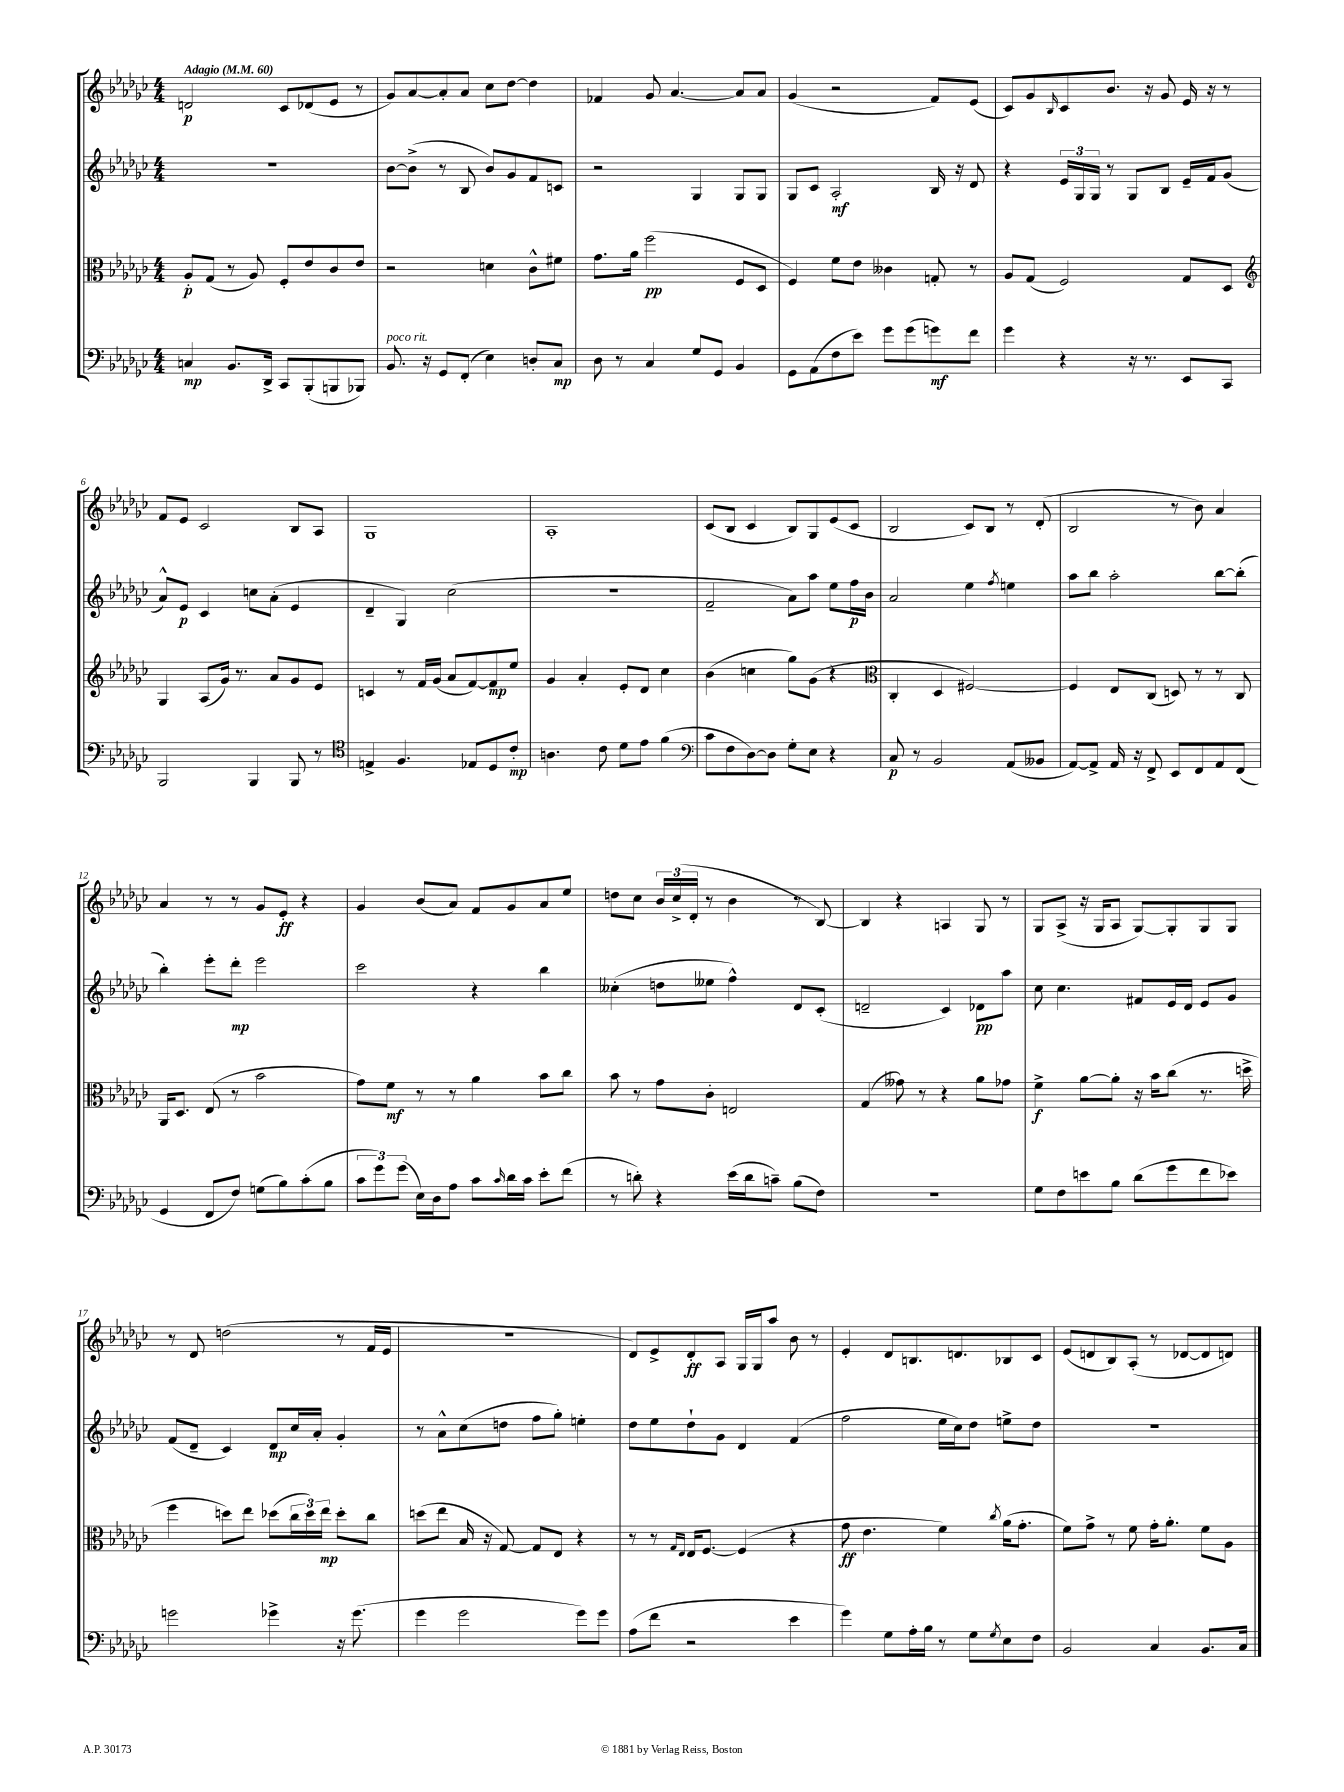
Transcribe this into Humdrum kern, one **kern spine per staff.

**kern	**kern	**kern	**kern
*staff4	*staff3	*staff2	*staff1
*clefF4	*clefC3	*clefG2	*clefG2
*k[b-e-a-d-g-c-]	*k[b-e-a-d-g-c-]	*k[b-e-a-d-g-c-]	*k[b-e-a-d-g-c-]
*M4/4	*M4/4	*M4/4	*M4/4
*MM60	*MM60	*MM60	*MM60
4C	8A-'	1r	2d
.	(8G-	.	.
8.BB-	8r	.	.
.	8A-)	.	.
16DD-^	.	.	.
8CC-	8F'	.	8c-
(8BBB-'	8e-	.	(8d-
8BBB	8c-	.	8e-
8BBB-)	8e-	.	8r
=	=	=	=
8.BB-	2r	[8b-	8g-)
.	.	(8b-^]	[8a-
16r	.	.	.
8GG-	.	8r	8a-']
(8FF'	.	8B-	8a-
4E-)	4d	8b-)	8cc-
.	.	8g-	[8dd-
8D'	8c-^^	8f	4dd-]
8C-	8f#	8c	.
=	=	=	=
8D-	8.g-	2r	4f-
8r	.	.	.
.	16a-	.	.
4C-	(2ff	.	8g-
.	.	.	[4.a-
8G-	.	4G-	.
8GG-	.	.	.
4BB-	8F	8G-	8a-]
.	8D-	8G-	8a-
=	=	=	=
8GG-	4F)	8G-	(4g-
(8AA-	.	8c-	.
8F	8f	2A-'	2r
8e-)	8e-	.	.
8g-	4c--	.	.
(8g-	.	.	.
8g)	8G'	16B-	8f)
.	.	16r	.
8f	8r	8d-	(8e-
=	=	=	=
4g-	8A-	4r	8c-)
.	(8G-	.	8g-
.	.	.	16qqB-
4r	2F)	24e-	8c-
.	.	24G-	.
.	.	24G-	.
.	.	8r	8.b-
16r	.	8G-	.
8.r	.	.	16r
.	.	8B-	8g-
8EE-	8G-	16e-~	16e-
.	.	16f	16r
8CC-	8D-	(8g-	8r
=	=	=	=
*	*clefG2	*	*
2BBB-	4G-	8a-^^)	8f
.	.	8e-	8e-
.	(8A-	4c-	2c-
.	16g-)	.	.
.	8.r	.	.
4BBB-	.	8cc	.
.	8a-	(8a-'	.
8BBB-	8g-	4e-	8B-
8r	8e-	.	8A-
=	=	=	=
*clefC4	*	*	*
4E^	4c	4d-~	1G-
4.F	8r	4G-)	.
.	16f	.	.
.	(16g-	.	.
.	8a-	(2cc-	.
8E-	[8f)	.	.
8D-	8f]	.	.
8c-'	8ee-	.	.
=	=	=	=
4.A	4g-	1r	1A-'
.	4a-'	.	.
8c-	.	.	.
8d-	8e-'	.	.
8e-	8d-	.	.
(4f	4cc-	.	.
=	=	=	=
*clefF4	*	*	*
8c-	(4b-	2f~	(8c-
8F	.	.	8B-
[8D-)	4cc	.	4c-
8D-]	.	.	.
8G-'	8gg-)	8a-)	8B-)
8E-	(8g-	8aa-	8G-
4r	4r	8ee-	(8e-
.	.	16ff	8c-
.	.	16b-	.
=	=	=	=
*	*clefC3	*	*
8C-	4C-'	2a-	2B-
8r	.	.	.
2BB-	4D-	.	.
.	[2F#)	4ee-	8c-)
.	.	.	8B-
.	.	8qff	.
(8AA-	.	4ee	8r
8BB--	.	.	(8d-'
=	=	=	=
[8AA-)	4F#]	8aa-	2B-
8AA-^]	.	8bb-	.
16AA-	8E-	2aa-'	.
16r	.	.	.
8FF^	(8C-	.	.
8EE-	8D)	.	8r
8FF	8r	.	8b-)
8AA-	8r	[8bb-	4a-
(8FF	8C-	(8bb-']	.
=	=	=	=
4GG-	16AA-	4bb-')	4a-
.	8.D-	.	.
8FF	(8E-	8eee-'	8r
8F)	8r	8ddd-'	8r
(8G	2b-	2eee-	8g-
8B-)	.	.	8e-'
(8c-'	.	.	4r
8B-	.	.	.
=	=	=	=
12c-	8g-)	2ccc-	4g-
12g-)	.	.	.
.	8f	.	.
(12g-	.	.	.
16E-)	8r	.	(8b-
16D-	.	.	.
8A-	8r	.	8a-)
8c-	4a-	4r	8f
16qqc-	.	.	.
16d-	.	.	8g-
16c-	.	.	.
8e-'	8b-	4bb-	8a-
(8f	8cc-	.	8ee-
=	=	=	=
8r	8b-	(4cc--'	8dd
8d')	8r	.	8cc-
4r	8g-	8dd	24b-
.	.	.	(24cc-^
.	.	.	24d-'
.	8c-'	8ee--	8r
(16e-	2E	4ff^^)	4b-
16d	.	.	.
8c~)	.	.	.
(8B-	.	8d-	8r
8F)	.	(8c-'	[8B-)
=	=	=	=
1r	(4G-	2d~	4B-]
.	8g--)	.	4r
.	8r	.	.
.	4r	4c-)	4A
.	8a-	8d-	8G-
.	8g-	8aa-	8r
=	=	=	=
8G-	4f^	8cc-	8G-
8F	.	4.cc-	(8A-^
8e	[8a-	.	16r
.	.	.	16G-
8B-	8a-']	.	8A-
(8d-	16r	8f#	[8G-)
.	16b-	.	.
8g-	(8cc-	16e-	8G-']
.	.	16d-	.
8f	8.r	8e-	8G-
8e-)	.	8g-	8G-
.	16dd^	.	.
=	=	=	=
2g	4ff	(8f	8r
.	.	8d-~	8d-
.	8dd)	4c-)	(2dd
.	8ee-	.	.
4g-^	(8dd-	8d-	.
.	24cc-	16cc-	.
.	24dd-)	.	.
.	.	16a-'	.
.	24ee-	.	.
16r	8dd-'	4g-'	8r
(8.g-	.	.	.
.	8cc-	.	16f
.	.	.	16e-
=	=	=	=
4g-	(8dd	8r	1r
.	8ee-	8a-^^	.
2g-	16B-	(8cc-	.
.	16r	.	.
.	[8G-)	8dd	.
.	8G-]	8ff	.
.	8E-	8gg-')	.
8g-)	4r	4ee'	.
8g-	.	.	.
=	=	=	=
(8A-	8r	8dd-	8d-)
8f	8r	8ee-	8e-^
.	16qqG-	.	.
.	16qqE-	.	.
2r	16E-	8dd-`	8d-'
.	[8.F	.	.
.	.	8g-	8A-
.	(4F]	4d-	16G-
.	.	.	16G-
.	.	.	8aa-
4e-	4r	(4f	8b-
.	.	.	8r
=	=	=	=
4g-)	8g-	2ff	4e-'
.	4.e-	.	.
8G-	.	.	8d-
16A-'	.	.	8.B
16B-	.	.	.
8r	4f)	16ee-	.
.	.	16cc-)	8.d
8G-	.	8dd-	.
8qG-	8qcc-	.	.
8E-	(16a-	8ee^	8B-
.	8.g-'	.	.
8F	.	8dd-	8c-
=	=	=	=
2BB-	8f)	1r	(8e-
.	8g-^	.	8d
.	8r	.	8B-)
.	8f	.	(8A-'
4C-	16g-'	.	8r
.	8.a-'	.	.
.	.	.	[8d-
8.BB-	8f	.	8d-]
.	8A-	.	8d)
16C-	.	.	.
==	==	==	==
*-	*-	*-	*-
